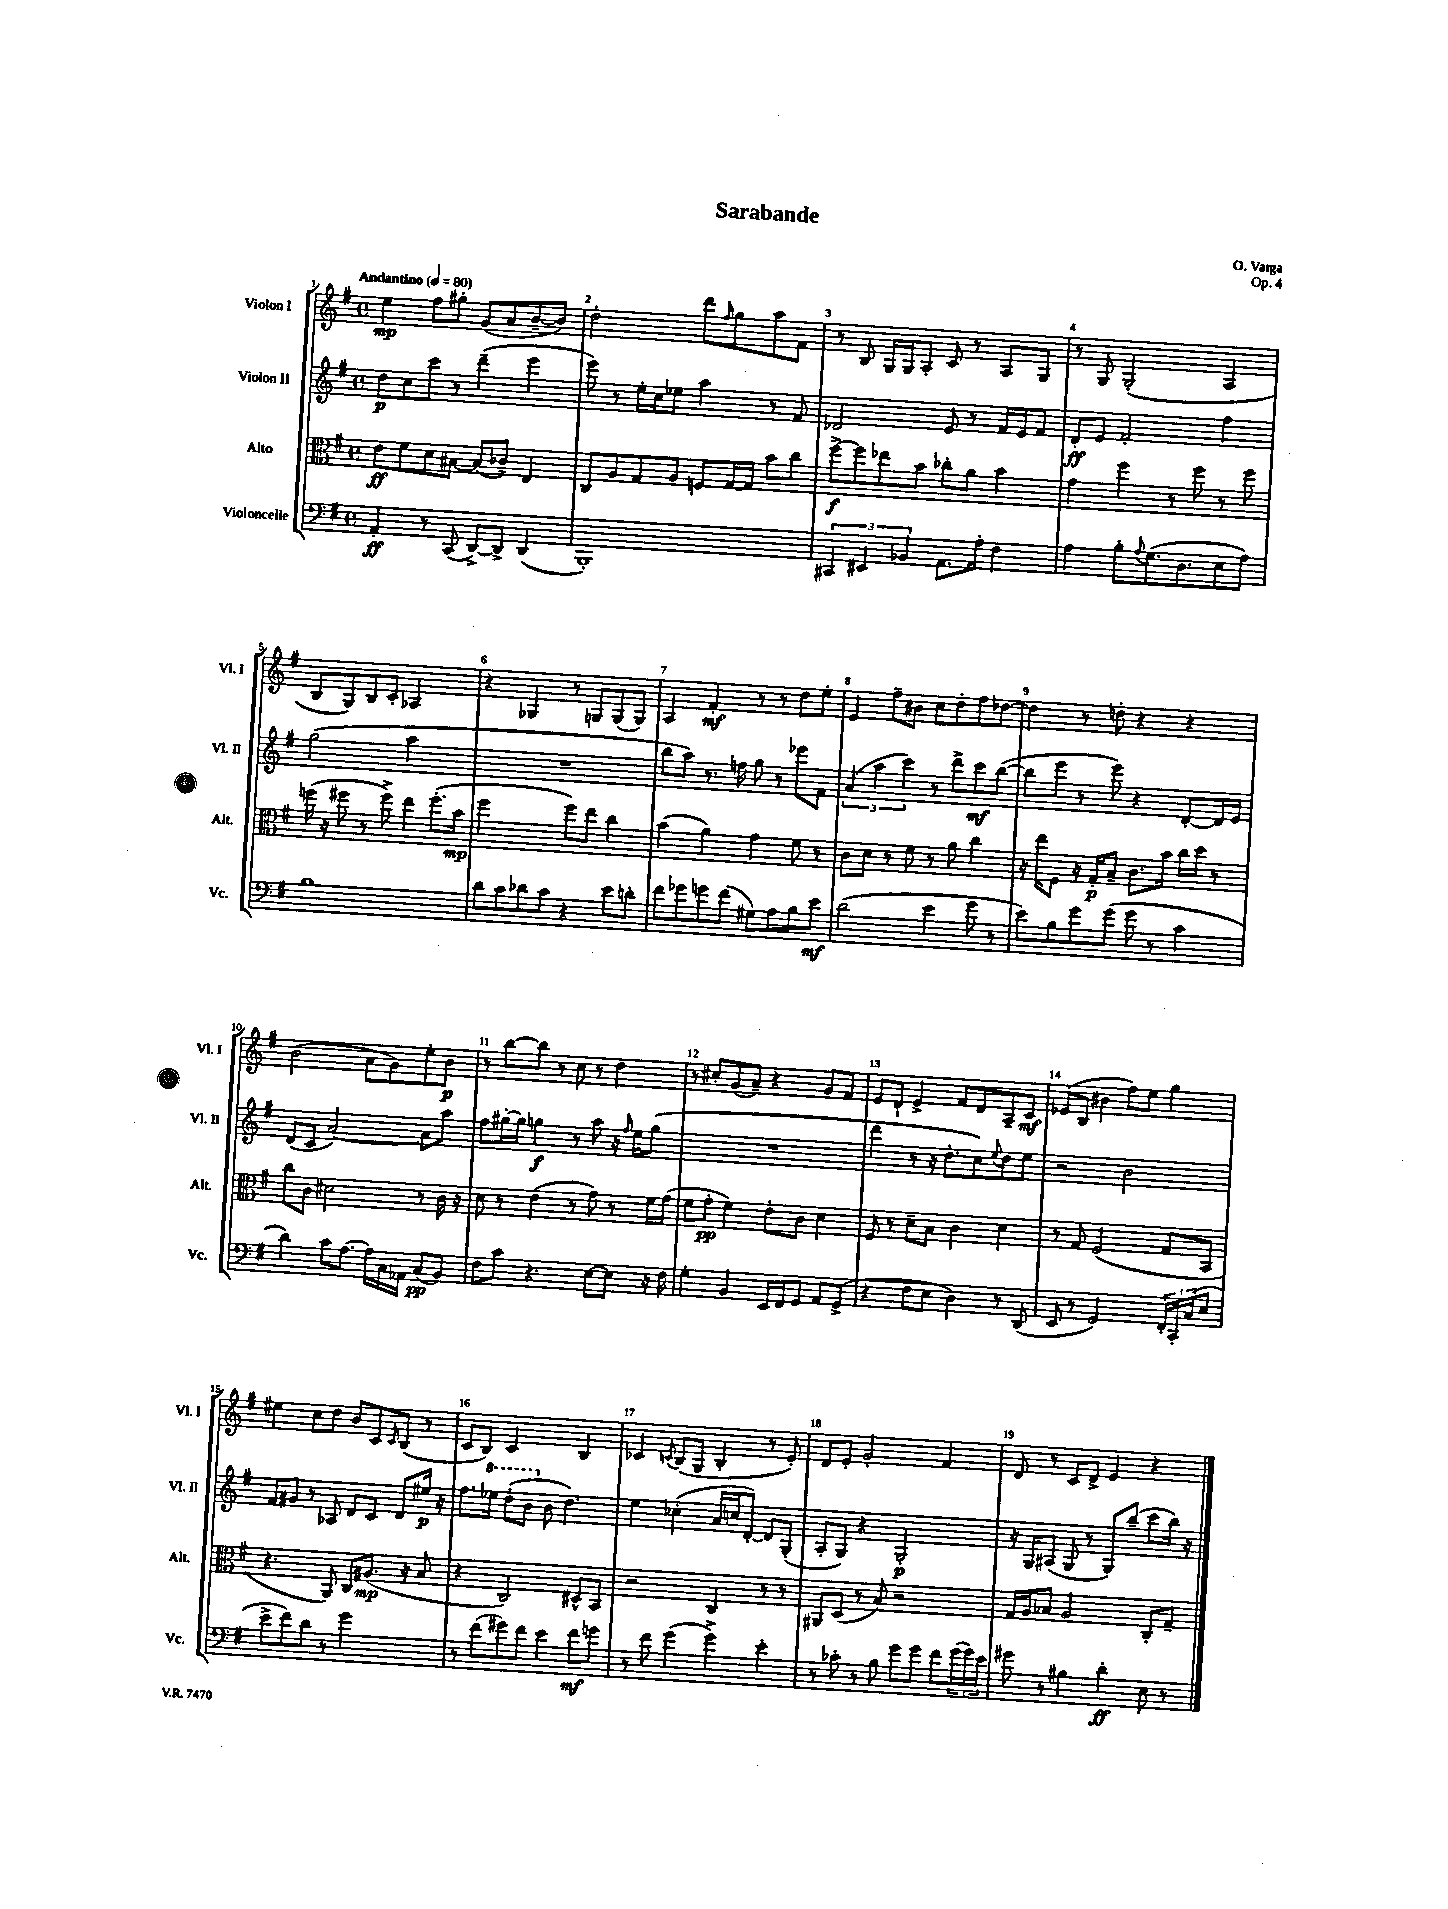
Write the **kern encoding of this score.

**kern	**kern	**kern	**kern
*staff4	*staff3	*staff2	*staff1
*clefF4	*clefC3	*clefG2	*clefG2
*k[f#]	*k[f#]	*k[f#]	*k[f#]
*M4/4	*M4/4	*M4/4	*M4/4
*met(c)	*met(c)	*met(c)	*met(c)
*MM80	*MM80	*MM80	*MM80
4AA'/	8e\L	8dd\L	4ee\
.	8f#\	8cc\	.
8r	8d\	8ccc\J	8ff#\L
(8CC/	[8B#\J	8r	8gg#'\J
[8DD^/L)	(8B#/]L	(4ddd~\	(8g/L
8DD^/]J	8c-~/J)	.	8a/
(4DD/	4E/	4eee\	[8b~/
.	.	.	8b/]J)
=	=	=	=
1BBB')	8C/L	8eee\)	2dd'\
.	8A/	8r	.
.	8G/	16ee'\LL	.
.	.	16cc\J	.
.	8A/J	8ee-\J	.
.	8F/L	4aa\	8ddd\L
.	.	.	16qqff#/
.	[16G/L	.	8gg\
.	16G/]JJ	.	.
.	8b\L	8r	8aa\
.	8cc\J	8f#/	8f#\J
=	=	=	=
6CC#/	[8ff#^\L	2d-/	8r
.	8ff#\]	.	8B/
6EE#/	.	.	.
.	8ee-\	.	16G/LL
.	.	.	16G/J
6BB-/	.	.	.
.	8b\J	.	8A'/J
8.AA\L	8cc-'\L	8e/	8c/
.	8a\J	8r	8r
16A'\Jk	.	.	.
4F#\	4b\	16f#/LL	8A/L
.	.	16e/J	.
.	.	8f#/J	8G/J
=	=	=	=
4A\	4g\	8d'/L	8r
.	.	8e/J	8G/
8B'\L	4ff#\	2f#'/	(2G'/
8qqA/	.	.	.
(8.G\	.	.	.
.	8r	.	.
8.D\	.	.	.
.	8ff#\	.	.
8E\	8r	4ff#\	4A/
8A\J)	8ff#\	.	.
=	=	=	=
1B	(16ff\	(2gg\	8B/L
.	16r	.	.
.	8ff#\	.	8G/)
.	8r	.	8B/
.	8ff#^\)	.	8c'/J
.	4ee\	2aa\	2A-/
.	(8.ff#'\L	.	.
.	16b\Jk	.	.
=	=	=	=
8d\L	2ff#\	1r	4r
8c\	.	.	.
8d-\	.	.	4G-/
8c\J	.	.	.
4r	8ff#\L)	.	8r
.	8ee\J	.	8G/L
8e\L	4cc\	.	(8G/
8d'\J	.	.	8G/J)
=	=	=	=
8f#\L	(4b\	8bb\L	4A/
8g-\	.	8aa\J)	.
8g\	4a\)	8.r	4f#'/
(8f#\J	.	.	.
.	.	16ff\	.
8G#\L)	4g\	8gg\	8r
8A\	.	8r	8r
8B\	8f#\	8eee-\L	8dd\L
8e\J	8r	8f#\J	8ee'\J
=	=	=	=
(2d\	8c\L	(6a/	4e/
.	8d\J	.	.
.	.	6aa\	.
.	8r	.	8ff#~\L
.	.	6ccc\)	.
.	8f#\	.	8b#\J
4e\	8r	8r	8cc\L
.	8a\	8ddd^\L	8dd'\
8g\	4cc\	8ccc\	8ff#\
8r	.	([8bb\J	[8dd-\J
=	=	=	=
8e\L)	16r	8bb\]L	4dd-\]
.	16ee\LK	.	.
8B\	8F#\J	8eee\J	.
8g\	16r	8r	8r
.	16G'/LK	.	.
(8g\J	8B~/J	8eee\)	8dd'\
8g\	8.c\L	4r	4r
8r	.	.	.
.	16b\Jk	.	.
4c\	16cc\LL	[8d'/L	4r
.	16dd\JJ	.	.
.	8r	16d/]L	.
.	.	16e/JJ	.
=	=	=	=
4d\)	8cc\L	(8d/L	(2b\
.	8c\J	8c/J	.
8c\L	2d#\	[2a/)	.
[8.A\J	.	.	.
.	.	.	8a\L
16A\]LL	.	.	.
16C\	.	.	8g\)
16AA-\JJ	.	.	.
(8C/L	8r	8a\]L	8ee'\
8BB/J)	16c\	8aa\J	8b\J
.	16r	.	.
=	=	=	=
8F#\L	8d\	8ff#\L	8r
8c\J	8r	[16gg#'\L	[8bb\L
.	.	16gg#\]JJ	.
4.r	(4e\	4gg\	8bb\]J
.	.	.	8r
.	8r	8r	8cc\
[8E\L	8g\)	8aa\	8r
8E\]J	8r	16r	4dd\
.	.	16qqff#/	.
.	.	16ee\LK	.
16r	16f#\LL	(8gg\J	.
16F#\	(16g\JJ	.	.
=	=	=	=
4G'\	8f#\L	1r	8r
.	8g'\J	.	8cc#'/L
4BB/	4f#\)	.	(8g/
.	.	.	8a~/J)
16EE/LL	8e'\L	.	4r
16FF#/J	.	.	.
8GG/J	8c\J	.	.
8AA/L	4d\	.	8g/L
(8GG^/J	.	.	8f#/J
=	=	=	=
4r	8F#/	4ddd\	8e/L
.	8r	.	8d`/J
8F#\L	8d~\L	8r	4e^/
8E\J	8B\J	16r	.
.	.	8.dd'\L	.
4D\)	4c\	.	8f#/L
.	.	8cc\)	8d/
.	.	8qqee/	.
8r	4d\	8dd\	8A~/
(8DD/	.	8ee\J	8c/J
=	=	=	=
8EE/	8r	2r	(8e-/L
8r	8G/	.	8B/J
2GG/)	(2F#/	.	4b#\
.	.	2b\	8ff#\L)
.	.	.	8ee\J
24FF#'/LL	8G/L	.	4gg\
24CC'/	.	.	.
(24C/J	.	.	.
8E/J	8BB/J	.	.
=	=	=	=
8e^\L	4.r	8f#/L	4ee#\
8f#\)	.	8g#/J	.
8d\J	.	8r	8cc\L
8r	8AA/)	8A-/	8dd\J
2g\	8C/L	8d/L	8b/L
.	(8.A#/J	8c/J	8c/
.	.	.	16qqc/
.	.	8d/L	(8B/J
.	16r	.	.
.	8B/	16ee#/Jk	8r
.	.	16r	.
=	=	=	=
8r	4r	8.ff#\L	8c/L
(8f#\L	.	.	8B/J)
.	.	16eee-\Jk	.
8g#\)	2C/)	(8ddd'\L	2c/
8f#\J	.	8bb\J	.
4e\	.	8b\	.
.	.	4.dd\)	.
8f#\L	8D#^^/L	.	4B/
8g\J	8BB/J	.	.
=	=	=	=
8r	2r	4ee\	4c-/
8f#\	.	.	.
.	.	.	8qc/
(4g\	.	(4cc-'\	(8B/L
.	.	.	8G/J
4g^\)	4C/	16a/LL	4B'/
.	.	16cc/J	.
.	.	[8d'/J)	.
4e'\	8r	8d/]L	8r
.	8r	(8G'/J	8e'/)
=	=	=	=
8r	8AA#/L	8A'/L	8d/L
8c-'\	(8D/J	8G/J)	8e'/J
8r	8r	4r	2g'/
8B\	8B/)	.	.
8g\L	2r	2G'/	.
8g\J	.	.	.
8f#\L	.	.	4f#/
(24g\L	.	.	.
24g\)	.	.	.
24e\JJ	.	.	.
=	=	=	=
8g#\	16G/LL	16r	8d/
.	16A/J	16G/LK	.
8r	8B-/J	(8A#/J	8r
4B#\	2A/	8G/	8c/L
.	.	8r	8d^/J
4d'\	.	8G/L)	4e/
.	.	(8bb~/J	.
8E\	8C'/L	8ccc\L	4r
8r	8G~/J	16bb\Jk)	.
.	.	16r	.
==	==	==	==
*-	*-	*-	*-
